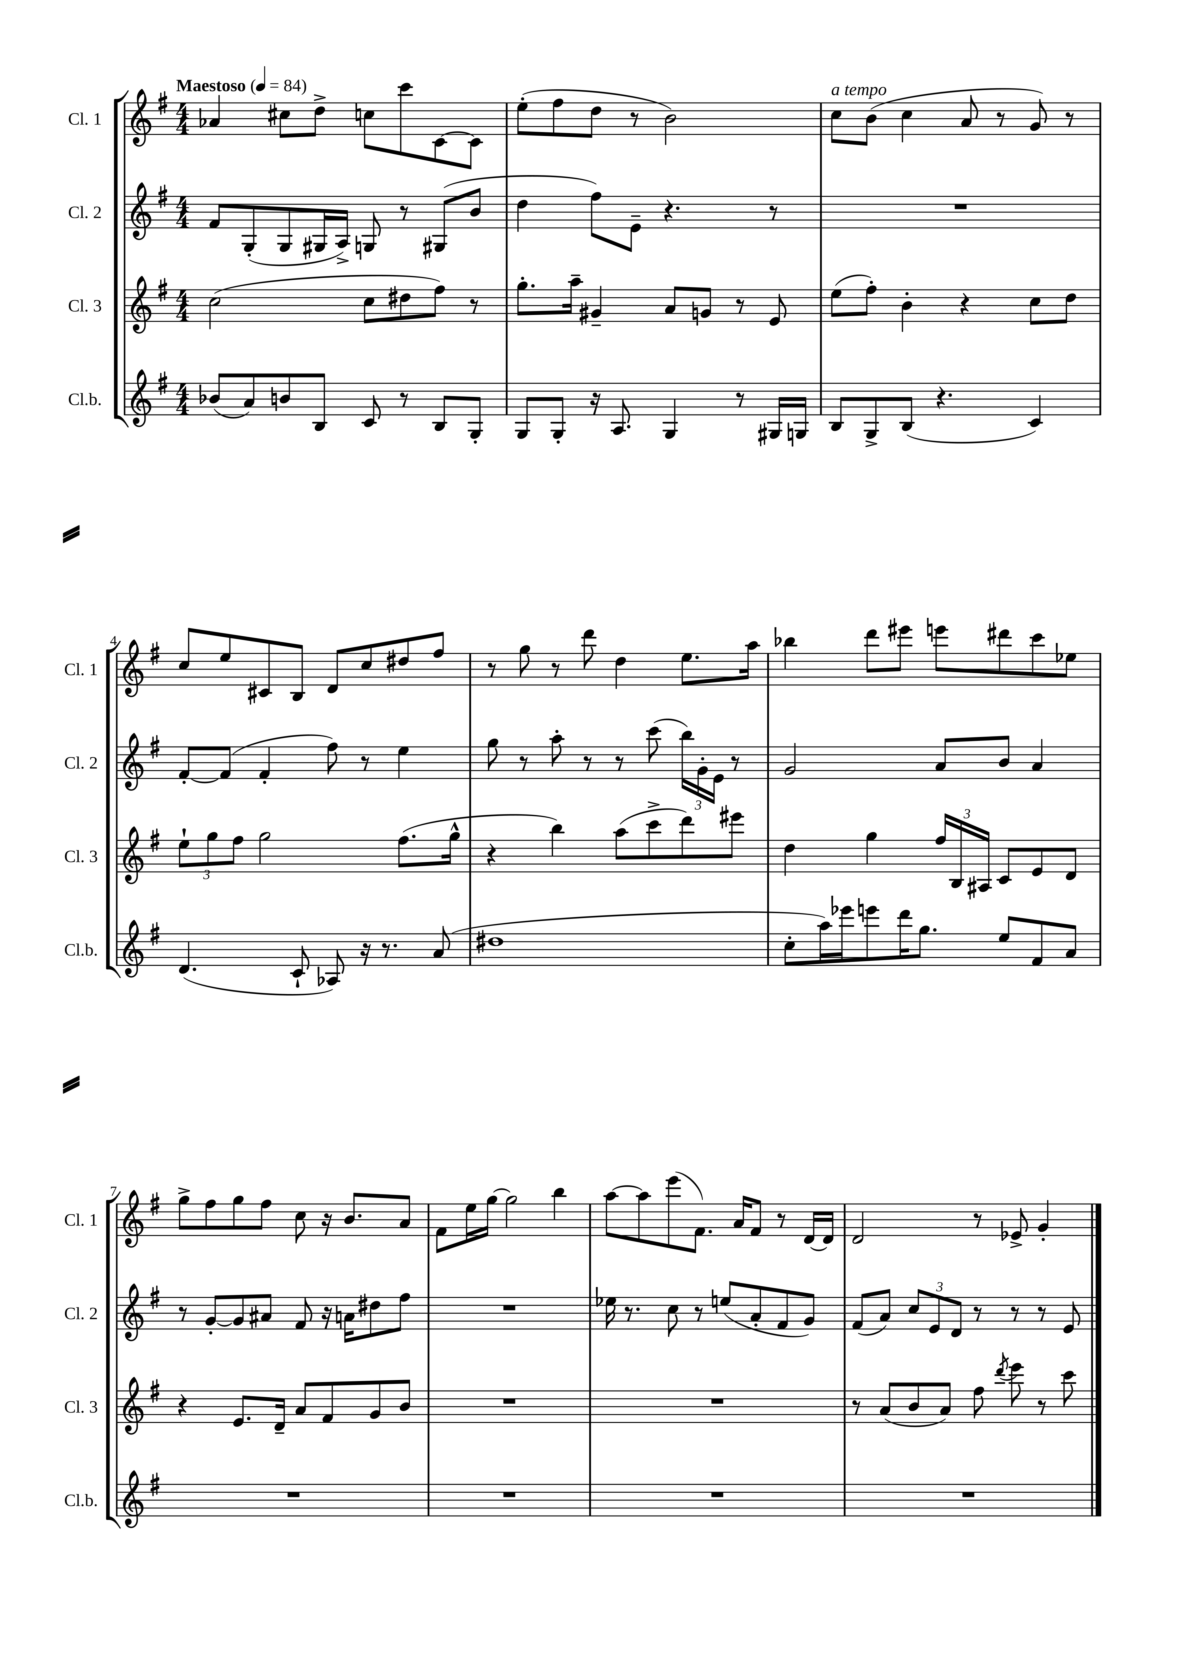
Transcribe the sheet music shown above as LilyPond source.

<<
\new StaffGroup <<
\new Staff = "s0" \with { instrumentName = "Cl. 1" shortInstrumentName = "Cl. 1" } {
    \clef treble \key g \major \numericTimeSignature \time 4/4 \tempo "Maestoso" 4 = 84
    \autoBeamOff aes'4 cis''8[ d''8]-> c''8[ c'''8 c'8~ c'8] |
    e''8[-.( fis''8 d''8] r8 b'2) |
    c''8[^\markup { \italic "a tempo" } b'8]( c''4 a'8 r8 g'8) r8 |
    c''8[ e''8 cis'8 b8] d'8[ c''8 dis''8 fis''8] |
    r8 g''8 r8 d'''8 d''4 e''8.[ a''16] |
    bes''4 d'''8[ eis'''8] e'''8[ dis'''8 c'''8 ees''8] |
    g''8[-> fis''8 g''8 fis''8] c''8 r16 b'8.[ a'8] |
    fis'8[ e''16 g''16]~ g''2 b''4 |
    a''8[~ a''8 e'''8( fis'8.]) a'16[ fis'8] r8 d'16[~ d'16] |
    d'2 r8 ees'8-> g'4-. \bar "|." |
}
\new Staff = "s1" \with { instrumentName = "Cl. 2" shortInstrumentName = "Cl. 2" } {
    \clef treble \key g \major \numericTimeSignature \time 4/4
    \autoBeamOff fis'8[ g8-.( g8 gis16 a16]->) g8 r8 gis8[( b'8] |
    d''4 fis''8[) e'8]-- r4. r8 |
    R1 |
    fis'8[~-. fis'8]( fis'4-. fis''8) r8 e''4 |
    g''8 r8 a''8-. r8 r8 c'''8( \tuplet 3/2 { b''16[) g'16-. e'16] } r8 |
    g'2 a'8[ b'8] a'4 |
    r8 g'8[~-. g'8 ais'8] fis'8 r16 a'16[ dis''8 fis''8] |
    R1 |
    ees''16 r8. c''8 r8 e''8[( a'8-. fis'8 g'8]) |
    fis'8[( a'8]) \tuplet 3/2 { c''8[ e'8 d'8] } r8 r8 r8 e'8 \bar "|." |
}
\new Staff = "s2" \with { instrumentName = "Cl. 3" shortInstrumentName = "Cl. 3" } {
    \clef treble \key g \major \numericTimeSignature \time 4/4
    \autoBeamOff c''2( c''8[ dis''8 fis''8]) r8 |
    g''8.[-. a''16]-- gis'4-- a'8[ g'8] r8 e'8 |
    e''8[( fis''8]-.) b'4-. r4 c''8[ d''8] |
    \tuplet 3/2 { e''8[-! g''8 fis''8] } g''2 fis''8.[( g''16]-^ |
    r4 b''4) a''8[( c'''8-> d'''8) eis'''8] |
    d''4 g''4 \tuplet 3/2 { fis''16[ b16 ais16] } c'8[ e'8 d'8] |
    r4 e'8.[ d'16]-- a'8[ fis'8 g'8 b'8] |
    R1 |
    R1 |
    r8 a'8[( b'8 a'8]) fis''8 \acciaccatura { d'''8 } e'''8 r8 c'''8 \bar "|." |
}
\new Staff = "s3" \with { instrumentName = "Cl.b." shortInstrumentName = "Cl.b." } {
    \clef treble \key g \major \numericTimeSignature \time 4/4
    \autoBeamOff bes'8[( a'8) b'8 b8] c'8 r8 b8[ g8]-. |
    g8[ g8]-. r16 a8. g4 r8 gis16[ g16] |
    b8[ g8-> b8]( r4. c'4) |
    d'4.( c'8-! aes8) r16 r8. a'8( |
    dis''1 |
    c''8[-. a''16) ees'''16 e'''8 d'''16 g''8.] e''8[ fis'8 a'8] |
    R1 |
    R1 |
    R1 |
    R1 \bar "|." |
}
>>
>>
